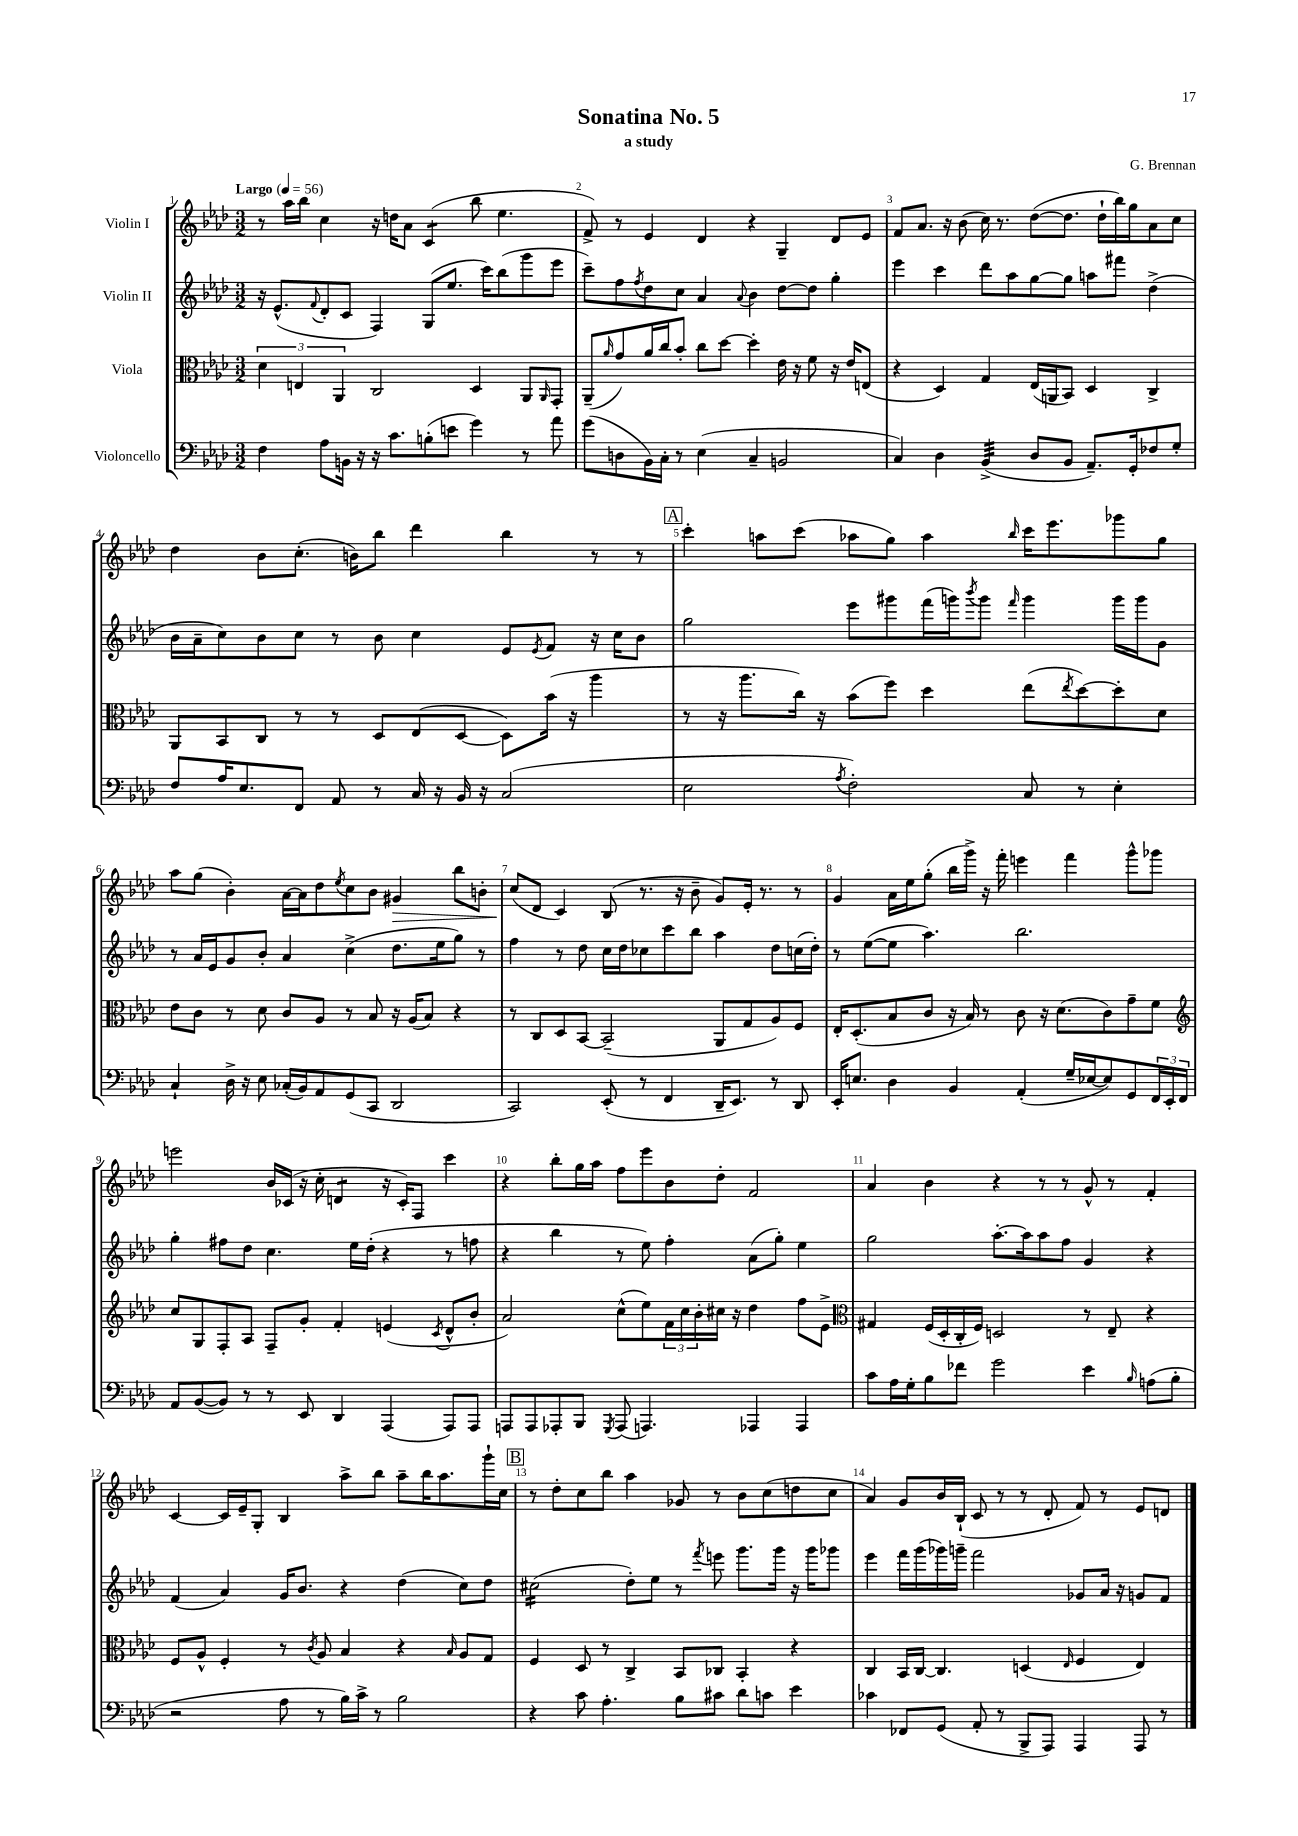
\header { title = "Sonatina No. 5" composer = "G. Brennan" subtitle = "a study" }
<<
\new StaffGroup <<
\new Staff = "s0" \with { instrumentName = "Violin I" } {
    \clef treble \key aes \major \numericTimeSignature \time 3/2 \tempo "Largo" 4 = 56
    r8 aes''16 bes''16 c''4 r16 d''16 aes'8 c'4:8( bes''8 ees''4. |
    f'8->) r8 ees'4 des'4 r4 g4-- des'8 ees'8 |
    f'8 aes'8. r16 bes'8( c''16) r8. des''8~( des''8. des''16-! bes''16) g''16 aes'8 c''8 |
    des''4 bes'8 c''8.-.( b'16) bes''8 des'''4 bes''4 r8 r8 |
    \mark \markup { \box "A" } c'''4-. a''8 c'''8( aes''8 g''8) aes''4 \grace { bes''16 } c'''16 ees'''8. ges'''8 g''8 |
    aes''8 g''8( bes'4-.) aes'16~ aes'16 des''8 \acciaccatura { ees''8 } c''8 bes'8 gis'4\> bes''8 b'8-. |
    c''8\!( des'8 c'4) bes8( r8. r16 bes'8-- g'8) ees'16-. r8. r8 |
    g'4 aes'16 ees''16 g''8-.( bes''16 g'''16->) r16 f'''16-. e'''4 f'''4 g'''8-^ ges'''8 |
    e'''2 bes'16 ces'16( r16 c''16-. d'4:8 r16 ces'16-.) f8 c'''4 |
    r4 bes''8-. g''16 aes''16 f''8 ees'''8 bes'8 des''8-. f'2 |
    aes'4 bes'4 r4 r8 r8 g'8-^ r8 f'4-. |
    c'4~ c'16 ees'16-- g8-. bes4 aes''8-> bes''8 aes''8-- bes''16 aes''8. g'''16-! c''16 |
    \mark \markup { \box "B" } r8 des''8-. c''8 bes''8 aes''4 ges'8 r8 bes'8 c''8( d''8 c''8 |
    aes'4) g'8 bes'16 bes16-!( c'8 r8 r8 des'8-. f'8) r8 ees'8 d'8 \bar "|." |
}
\new Staff = "s1" \with { instrumentName = "Violin II" } {
    \clef treble \key aes \major \numericTimeSignature \time 3/2
    r16 ees'8.-^( \appoggiatura { f'8 } des'8-. c'8 f4) g8( ees''8. c'''16) bes''8( g'''8 ees'''8 |
    c'''8--) f''8 \acciaccatura { f''8 } des''8 c''8 aes'4 \appoggiatura { aes'8 } bes'4 des''8~ des''8 g''4-. |
    ees'''4 c'''4 des'''8 aes''8 g''8~ g''8 a''8 fis'''8 des''4->( |
    bes'16 aes'16-- c''8) bes'8 c''8 r8 bes'8 c''4 ees'8 \acciaccatura { ees'8 } f'8 r16 c''16 bes'8 |
    \mark \markup { \box "A" } g''2 ees'''8 gis'''8 f'''16( g'''16) \acciaccatura { bes'''8 } g'''8 \grace { f'''16 } g'''4 g'''16 g'''16 g'8 |
    r8 aes'16 ees'16 g'8 bes'8-. aes'4 c''4->( des''8. ees''16 g''8) r8 |
    f''4 r8 des''8 c''16 des''16 ces''8 c'''8 bes''8 aes''4 des''8 c''16( des''16-.) |
    r8 ees''8~( ees''8 aes''4.) bes''2. |
    g''4-. fis''8 des''8 c''4. ees''16 des''16-.( r4 r8 f''8 |
    r4 bes''4 r8 ees''8) f''4-. aes'8( g''8-.) ees''4 |
    g''2 aes''8.~-. aes''16 aes''8 f''8 g'4 r4 |
    f'4( aes'4) g'16 bes'8. r4 des''4( c''8) des''8 |
    \mark \markup { \box "B" } cis''2:16( des''8-.) ees''8 r8 \acciaccatura { f'''8 } e'''8 g'''8. g'''16 r16 g'''16 ges'''8 |
    ees'''4 f'''16 g'''16( ges'''16) g'''16-- f'''2 ges'8 aes'16 r16 g'8 f'8 \bar "|." |
}
\new Staff = "s2" \with { instrumentName = "Viola" } {
    \clef alto \key aes \major \numericTimeSignature \time 3/2
    \tuplet 3/2 { des'4 e4 aes,4 } c2 des4 aes,8 \grace { aes,16 } g,8-. |
    aes,8--( \grace { aes'16 } g'8) aes'16 c''16 bes'8-. c''8 des''8~ des''4-. ees'16 r16 f'8 r16 ees'16 e8( |
    r4 des4) g4 ees16( a,16 bes,8) des4 c4-> |
    aes,8 bes,8 c8 r8 r8 des8 ees8( des8~ des8) bes'16( r16 aes''4 |
    \mark \markup { \box "A" } r8 r16 aes''8. c''16) r16 bes'8( f''8) des''4 ees''8( \acciaccatura { ees''8 } des''8~) des''8-. des'8 |
    ees'8 c'8 r8 des'8 c'8 aes8 r8 bes8 r16 aes16( bes8) r4 |
    r8 c8 des8 bes,8~ bes,2--( aes,8 g8 aes8) f8 |
    ees16-. des8.-.( bes8 c'8 r16 bes16) r8 c'8 r16 des'8.( c'8) g'8-- f'8 |
    \clef treble c''8 g8 f8-. aes8 f8-- g'8-. f'4-. e'4( \acciaccatura { c'8 } des'8-^ bes'8-. |
    aes'2) c''8-^( ees''8) \tuplet 3/2 { f'16 c''16 bes'16-. } cis''16 r16 des''4 f''8 ees'8-> |
    \clef alto gis4 f16( des16-. c16-. f16) d2 r8 ees8-- r4 |
    f8 aes8-^ f4-. r8 \acciaccatura { c'8 } aes8 bes4 r4 \grace { bes16 } aes8 g8 |
    \mark \markup { \box "B" } f4 des8 r8 c4-> bes,8 ces8 bes,4-. r4 |
    c4 bes,16 c16~ c4. d4( \grace { ees16 } f4 ees4) \bar "|." |
}
\new Staff = "s3" \with { instrumentName = "Violoncello" } {
    \clef bass \key aes \major \numericTimeSignature \time 3/2
    f4 aes8 b,16 r16 r16 c'8. b8-.( e'8 g'4) r8 aes'8 |
    g'8( d8 bes,16) c16-. r8 ees4( c4-- b,2 |
    c4) des4 bes,4:32->( des8 bes,8 aes,8.--) g,16-. fes8 g8-. |
    f8 aes16 ees8. f,8 aes,8 r8 c16 r16 bes,16 r16 c2( |
    \mark \markup { \box "A" } ees2 \acciaccatura { aes8 } f2-.) c8 r8 ees4-. |
    c4-! des16-> r16 ees8 ces16-.( bes,16) aes,8 g,8( c,8 des,2 |
    c,2) ees,8-.( r8 f,4 des,16-- ees,8.) r8 des,8 |
    ees,16-. e8. des4 bes,4 aes,4-.( g16-- ees16~ ees8) g,8 \tuplet 3/2 { f,16 ees,16-. f,16 } |
    aes,8 bes,8~( bes,8) r8 r8 ees,8 des,4 aes,,4( aes,,8) aes,,8 |
    a,,8 a,,8 aes,,8-. bes,,8 \acciaccatura { g,,8 } aes,,8( a,,4.) aes,,4 aes,,4 |
    c'8 aes16 g16-. bes8 fes'8 g'2 ees'4 \grace { bes16 } a8( bes8-. |
    r2 aes8 r8 bes16) c'16-> r8 bes2 |
    \mark \markup { \box "B" } r4 c'8 aes4.-. bes8 cis'8 des'8 c'8 ees'4 |
    ces'4 fes,8 g,8( aes,8-. r8 bes,,8-> aes,,8) aes,,4 aes,,8 r8 \bar "|." |
}
>>
>>
\layout { \context { \Score \override BarNumber.break-visibility = ##(#f #t #t) barNumberVisibility = #all-bar-numbers-visible } }
